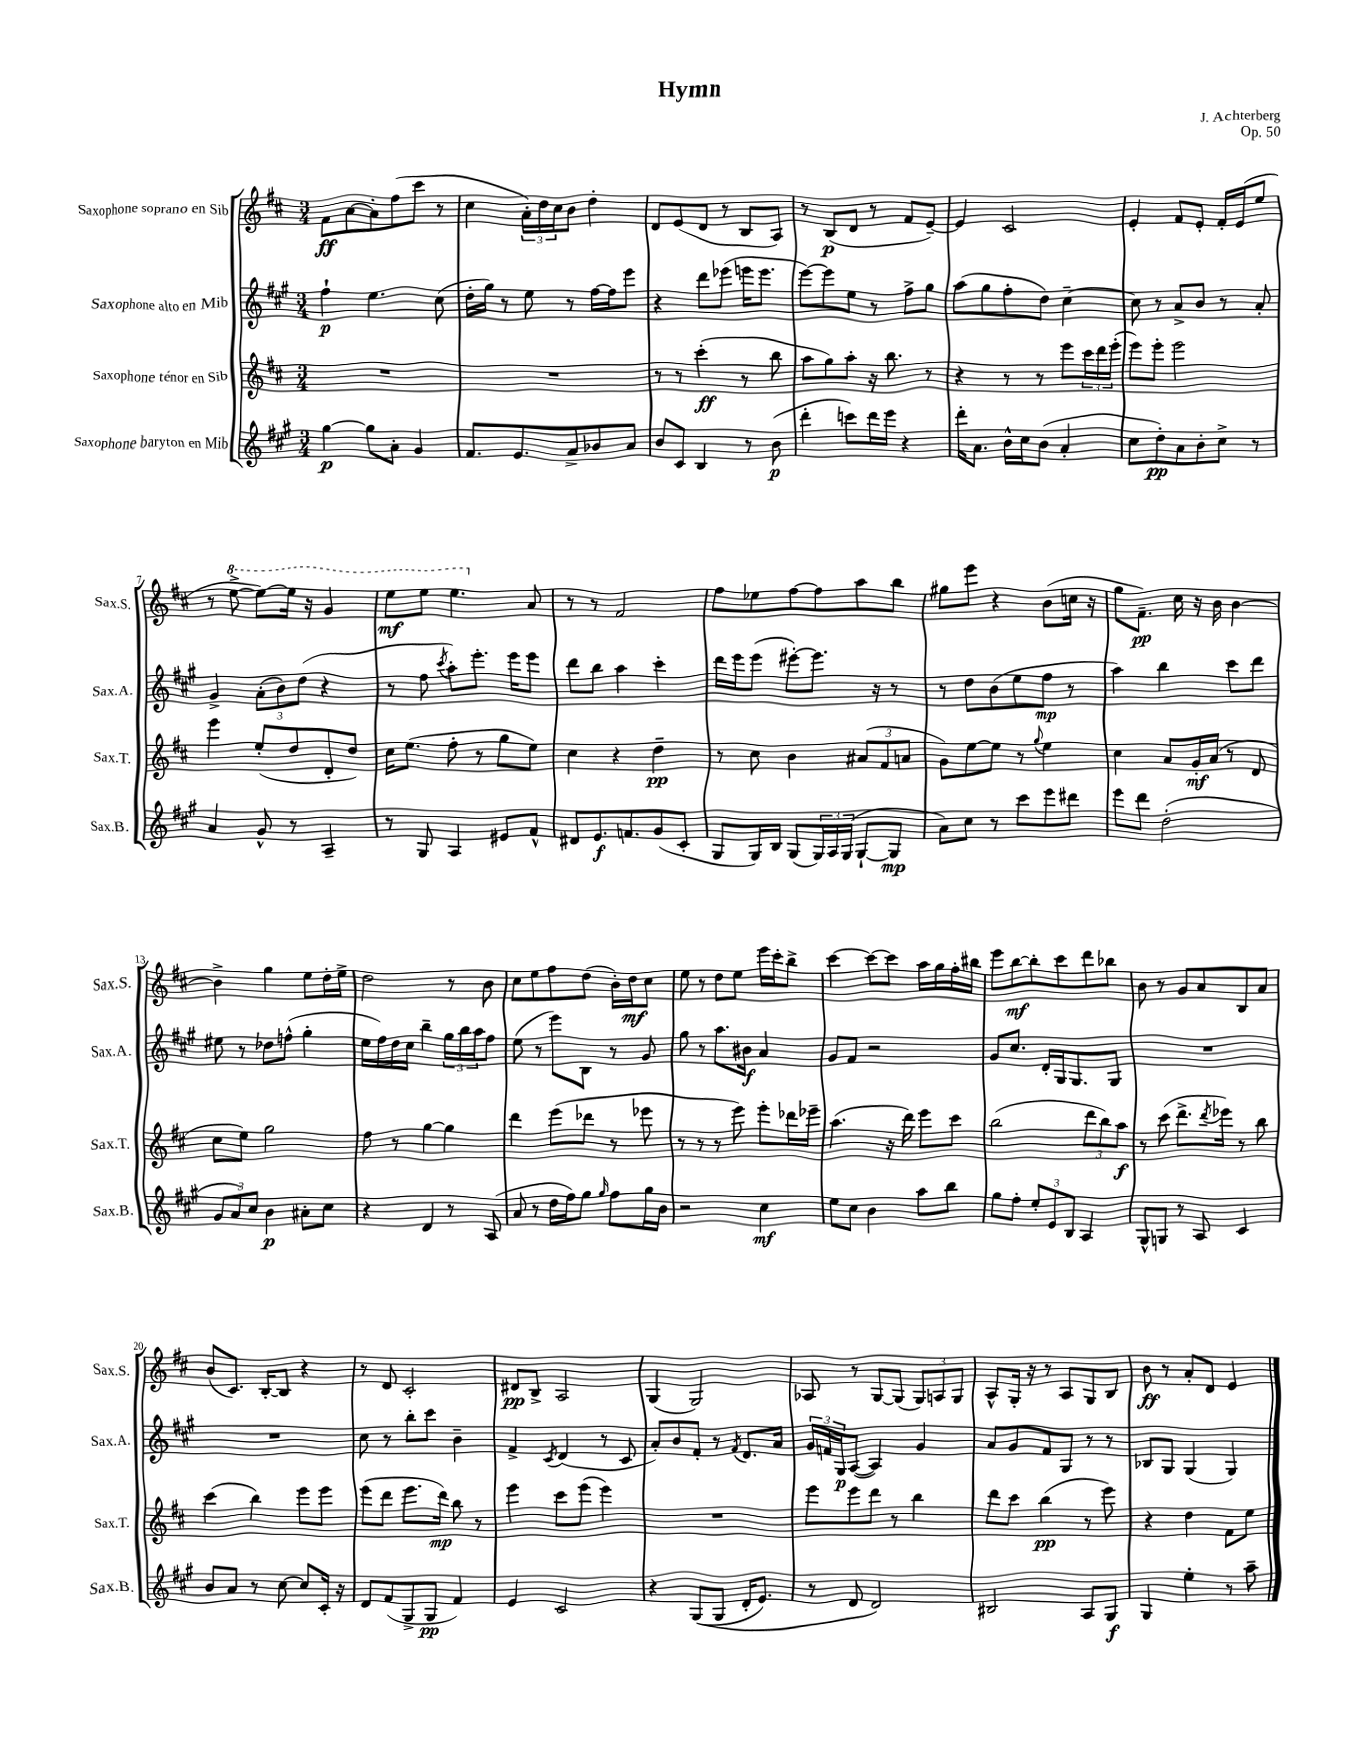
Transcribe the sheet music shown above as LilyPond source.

\header { title = "Hymn" composer = "J. Achterberg" opus = "Op. 50" }
<<
\new StaffGroup <<
\new Staff = "s0" \with { instrumentName = "Saxophone soprano en Sib" shortInstrumentName = "Sax.S." } {
    \clef treble \key d \major \numericTimeSignature \time 3/4
    fis'8\ff a'8~ a'8-. fis''8( cis'''8 r8 |
    cis''4 \tuplet 3/2 { a'16-.) d''16 cis''16 } b'8 d''4-. |
    d'8 e'8( d'8 r8 b8 a8) |
    r8 b8\p( d'8 r8 fis'8 e'8~--) |
    e'4 cis'2 |
    e'4-. fis'8 e'8-. fis'16-. e'16( e''8 |
    r8 \ottava #1 e'''8~-> e'''8~) e'''16 r16 g''4 |
    e'''8\mf e'''8 e'''4. \ottava #0 a'8 |
    r8 r8 fis'2 |
    fis''8 ees''8 fis''8~ fis''8 a''8 b''8 |
    gis''8 e'''8 r4 b'8( c''16 r16 |
    g''8 fis'8.--\pp) cis''16 r16 b'16 b'4~ |
    b'4-> g''4 e''8 d''16-. e''16-> |
    d''2 r8 b'8 |
    cis''8 e''8 fis''8 d''8( b'16-.) d''16\mf cis''8 |
    e''8 r8 d''8 e''8 e'''16 cis'''16-. b''8-> |
    cis'''4~ cis'''8~ cis'''8 a''16 g''16 fis''16-. bis''16 |
    e'''8 b''8~\mf b''8-. cis'''8 d'''8 bes''8 |
    b'8 r8 g'8 a'8 b8 a'8 |
    b'8( cis'8.) b16~-. b8 r4 |
    r8 d'8 cis'2-. |
    dis'8\pp b8-> a2 |
    g4( g2) |
    aes8 r8 g8~ g8( \tuplet 3/2 { g8) a8 g8 } |
    a8-^ g16-. r16 r8 a8 g8 b8 |
    b'8\ff r8 a'8-. d'8 e'4 \bar "|." |
}
\new Staff = "s1" \with { instrumentName = "Saxophone alto en Mib" shortInstrumentName = "Sax.A." } {
    \clef treble \key a \major \numericTimeSignature \time 3/4
    fis''4-!\p e''4. cis''8( |
    d''16-. gis''16) r8 e''8 r8 fis''16~ fis''16 e'''8 |
    r4 d'''8 ees'''8( e'''16 e'''8. |
    e'''8~) e'''8 e''8 r8 fis''8-> gis''8 |
    a''8( gis''8 fis''8-. d''8) cis''4~-- |
    cis''8 r8 a'8-> b'8 r8 a'8-. |
    gis'4-> \tuplet 3/2 { a'8-.( b'8) d''8( } r4 |
    r8 fis''8 \acciaccatura { cis'''8 } a''8-.) e'''8.-. e'''16 e'''8 |
    d'''8 b''8 a''4 cis'''4-. |
    d'''16 e'''16 e'''8( eis'''8~-.) eis'''8. r16 r8 |
    r8 d''8 b'8( e''8 fis''8\mp r8 |
    a''4) b''4 cis'''8 d'''8 |
    eis''8 r8 des''8 f''8-^( gis''4-. |
    e''16 fis''16) d''16 cis''16 b''4-- \tuplet 3/2 { gis''16 b''16 a''16 } fis''8 |
    e''8( r8 e'''8) b8 r8 gis'8 |
    gis''8 r8 a''8. bis'16\f a'4 |
    gis'8 fis'8 r2 |
    gis'8 cis''8. d'16-. gis16 gis8. gis8 |
    R2. |
    R2. |
    cis''8 r8 b''8-. cis'''8 b'4-- |
    fis'4-> \acciaccatura { cis'8 } d'4( r8 cis'8 |
    a'8-.) b'8 fis'8-. r8 \acciaccatura { fis'8 } d'8. a'16 |
    \tuplet 3/2 { gis'16 f'16 gis16\p } a8~( a4) gis'4 |
    a'8 gis'8 fis'8 gis8 r8 r8 |
    bes8 gis8 gis4( gis4) \bar "|." |
}
\new Staff = "s2" \with { instrumentName = "Saxophone ténor en Sib" shortInstrumentName = "Sax.T." } {
    \clef treble \key d \major \numericTimeSignature \time 3/4
    R2. |
    R2. |
    r8 r8 cis'''4-.\ff( r8 b''8 |
    a''8 g''8) a''8-. r16 b''8. r8 |
    r4 r8 r8 e'''8 \tuplet 3/2 { cis'''16 d'''16 e'''16-.( } |
    e'''8) e'''8-. e'''2 |
    e'''4 e''8-.( d''8 d'8-. d''8) |
    cis''16 e''8.( fis''8-. r8 g''8 e''8) |
    cis''4 r4 d''4--\pp |
    r8 cis''8 b'4 \tuplet 3/2 { ais'8( fis'8 a'8 } |
    g'8) e''8~ e''8 r8 \appoggiatura { g''8 } e''4 |
    cis''4 a'8 g'16-.\mf a'16( r8 d'8 |
    cis''8 e''8) g''2 |
    fis''8 r8 g''4~ g''4 |
    d'''4 e'''8( des'''8 r8 ees'''8 |
    r8 r8 r8 e'''8) e'''8-. des'''16 ees'''16-- |
    a''4.( r16 d'''16) e'''8 cis'''8 |
    b''2( \tuplet 3/2 { d'''8 b''8) a''8\f } |
    r8 cis'''8( d'''8.-> \acciaccatura { d'''8 } ees'''16) r8 b''8 |
    cis'''4( b''4) e'''8 e'''8 |
    e'''8( d'''8 e'''8. d'''16\mp) b''8 r8 |
    e'''4 cis'''8 e'''8( e'''4) |
    R2. |
    e'''8 e'''8 d'''8 r8 b''4 |
    d'''8 cis'''8 b''4\pp( r8 e'''8) |
    r4 d''4 fis'8 e''8 \bar "|." |
}
\new Staff = "s3" \with { instrumentName = "Saxophone baryton en Mib" shortInstrumentName = "Sax.B." } {
    \clef treble \key a \major \numericTimeSignature \time 3/4
    gis''4~\p gis''8 a'8-. gis'4 |
    fis'8. e'8. a'8-> bes'8 a'8 |
    b'8 cis'8 b4 r8 b'8\p( |
    d'''4-. c'''8) d'''16 e'''16 r4 |
    d'''16-. a'8. b'16-^ cis''16 b'8( a'4-. |
    cis''8 d''8-.\pp) a'8 b'8-. cis''8-> r8 |
    a'4 gis'8-^ r8 a4-- |
    r8 gis8 a4 eis'8 fis'8-^ |
    dis'8 e'8.\f f'8. gis'8( cis'8-. |
    gis8 gis16) b16 gis8( \tuplet 3/2 { gis16) a16 gis16( } gis8~-! gis8\mp |
    a'8) cis''8 r8 cis'''8 e'''8 dis'''8 |
    e'''8 d'''8 d''2-.( |
    \tuplet 3/2 { gis'8 a'8) cis''8 } b'4\p ais'8-. cis''8 |
    r4 d'4 r8 a8( |
    a'8 r8 d''16 fis''16) gis''8 \grace { gis''16 } fis''8 gis''16 b'16 |
    r2 cis''4\mf |
    e''8 cis''8 b'4 a''8 b''8 |
    gis''8 fis''8-. \tuplet 3/2 { e''8-. e'8 b8 } a4 |
    gis8-^ g8 r8 a8 cis'4 |
    b'8 a'8 r8 cis''8~ cis''8 cis'16-. r16 |
    d'8 fis'8( gis8-> gis8\pp fis'4) |
    e'4 cis'2 |
    r4 gis8(\( gis8 d'16-. e'8.) |
    r8 d'8 d'2\) |
    bis2 a8 gis8\f |
    gis4 e''4-. r8 a''8-- \bar "|." |
}
>>
>>
